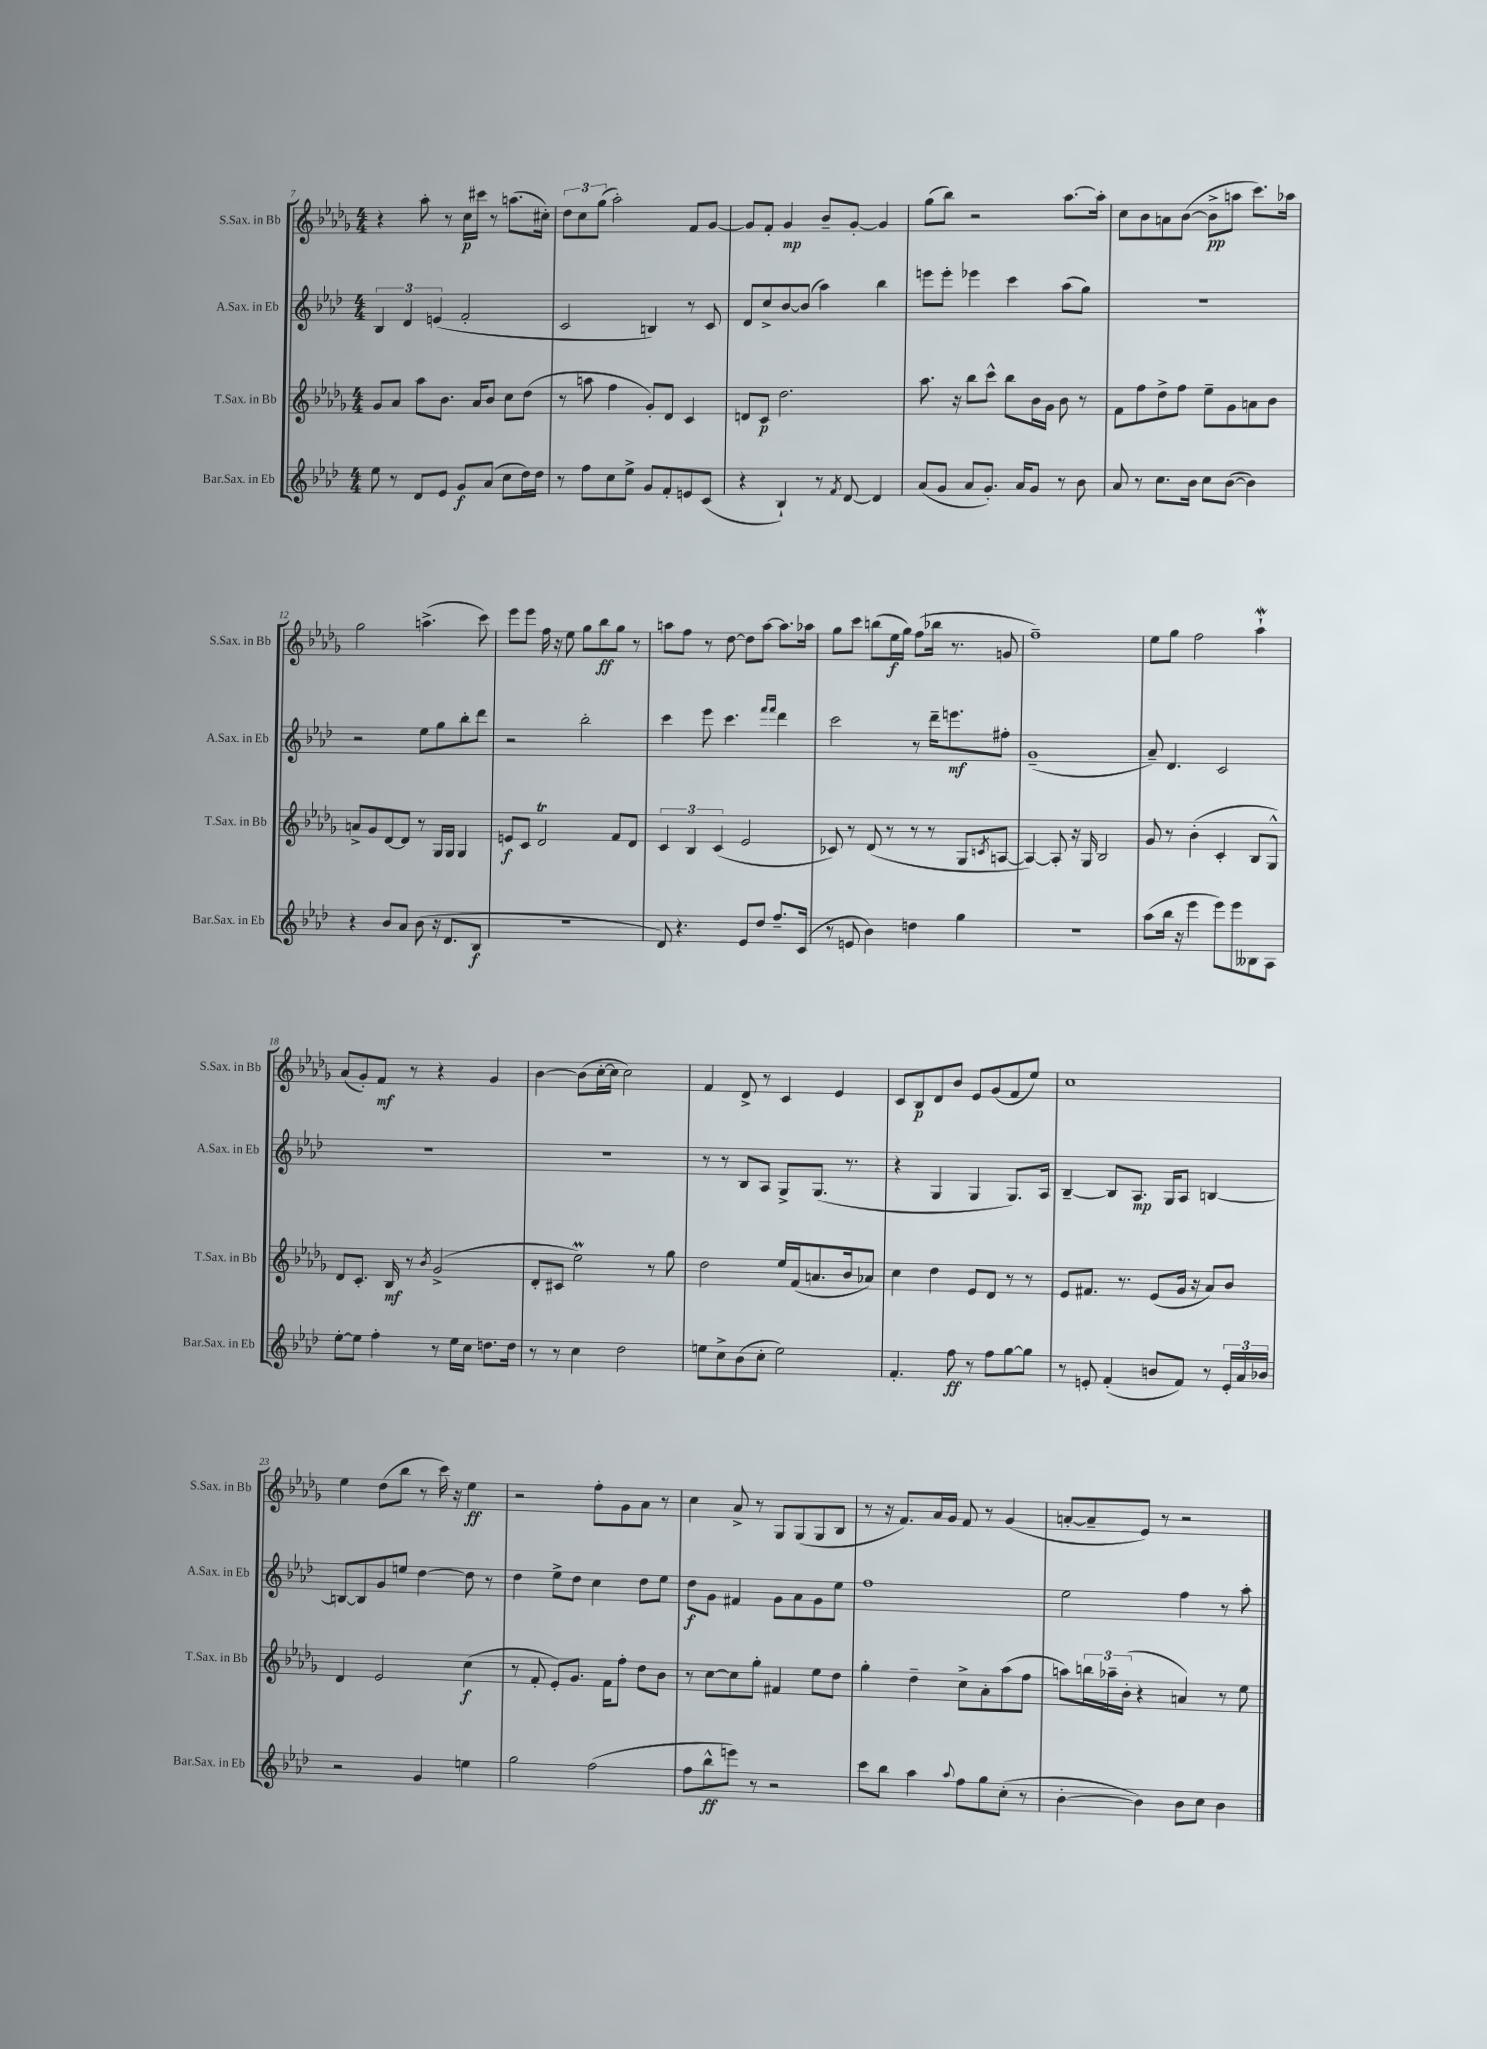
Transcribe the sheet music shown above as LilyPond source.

<<
\new StaffGroup <<
\new Staff = "s0" \with { instrumentName = "S.Sax. in Bb" shortInstrumentName = "S.Sax. in Bb" } {
    \clef treble \key des \major \numericTimeSignature \time 4/4
    r4 aes''8-. r8 c''16\p cis'''16 r8 a''8.( cis''16-.) |
    \tuplet 3/2 { des''8 c''8 ges''8( } aes''2-.) f'8 ges'8~ |
    ges'8 f'8-. ges'4\mp bes'8-- ges'8~-. ges'4 |
    ges''8( bes''8) r2 aes''8.~ aes''16-. |
    c''8 bes'8 a'8 bes'8~( bes'8->\pp a''8 c'''8.) aes''16 |
    ges''2 a''4.->( c'''8) |
    ees'''8 ees'''8 f''16 r16 ees''8 ges''8 bes''8\ff ges''8 r8 |
    a''8 f''8 r8 des''8~ des''8 a''8~ a''8. aes''16 |
    ges''8 c'''8 b''8( ees''16\f ges''16) f''8( bes''16 r8. g'8 |
    f''1--) |
    ees''8 ges''8 f''2 aes''4-!\mordent |
    aes'8( ges'8-.) f'8\mf r8 r4 ges'4 |
    bes'4~ bes'8( c''16~-. c''16 c''2) |
    f'4 des'8-> r8 c'4 ees'4 |
    c'8 bes8\p des'8 bes'8 ees'8 ges'8( f'8 ees''8) |
    c''1 |
    ees''4 des''8( bes''8 r8 c'''16) r16 ees''4\ff |
    r2 f''8-. ges'8 aes'8 r8 |
    c''4 aes'8-> r8 ges8 ges8( ges8 bes8 |
    r8 r16 f'8.) aes'16 ges'16 f'8 r8 ges'4( |
    a'8~-. a'8-- ees'8) r8 r2 \bar "|." |
}
\new Staff = "s1" \with { instrumentName = "A.Sax. in Eb" shortInstrumentName = "A.Sax. in Eb" } {
    \clef treble \key aes \major \numericTimeSignature \time 4/4
    \tuplet 3/2 { bes4 des'4 e'4( } f'2-. |
    c'2 b4) r8 c'8 |
    des'8 c''8-> bes'8~ bes'8( aes''4) bes''4 |
    e'''8 e'''8-. ees'''4 c'''4 aes''8( g''8) |
    R1 |
    r2 ees''8 g''8 bes''8-. des'''8 |
    r2 bes''2-. |
    c'''4 ees'''8 c'''4. \grace { f'''16 f'''16 } des'''4 |
    c'''2 r8 des'''16-- e'''8.\mf fis''8-. |
    g'1--( |
    aes'8--) des'4. c'2 |
    R1 |
    R1 |
    r8 r8 bes8 aes8 g8-> g8.( r8. |
    r4 g4 g4 g8.) aes16 |
    bes4~-- bes8 aes8.\mp g16 aes8 b4~ |
    b8~ b8 g'8 e''8 des''4~ des''8 r8 |
    des''4 ees''8-> des''8 c''4 des''8 ees''8 |
    des''8\f g'8 fis'4 g'8 aes'8 g'8 ees''8 |
    f''1 |
    ees''2 f''4 r8 aes''8-. \bar "|." |
}
\new Staff = "s2" \with { instrumentName = "T.Sax. in Bb" shortInstrumentName = "T.Sax. in Bb" } {
    \clef treble \key des \major \numericTimeSignature \time 4/4
    ges'8 aes'8 aes''8 bes'8. aes'16 bes'8 c''8 des''8( |
    r8 a''8 f''4 ges'8-.) des'8 c'4 |
    d'8 c'8\p des''2. |
    aes''8. r16 bes''8 c'''8-^ bes''8 bes'16 ges'16 bes'8 r8 |
    f'8 f''8 des''8-> f''8 ees''8-- ges'8 a'8 bes'8 |
    a'8-> ges'8 des'8~ des'8 r8 ges16 ges16 ges4 |
    e'8\f c'8 des'2\trill f'8 des'8 |
    \tuplet 3/2 { c'4 bes4 c'4( } ees'2 |
    ces'8) r8 des'8( r8 r8 r8 ges8 \acciaccatura { c'8 } a8~ |
    a4~) a8-. r16 ges16 bes2 |
    ges'8 r8 bes'4-.( c'4-. bes8 ges8-^) |
    des'8 c'8.-. bes16\mf r8 \acciaccatura { bes'8 } ges'2->( |
    des'8-. cis'8 ees''2\prall) r8 ges''8 |
    des''2 ees''16 f'16( a'8. bes'16 aes'8) |
    c''4 des''4 ees'8 des'8 r8 r8 |
    ees'8 fis'8. r8. ees'8( ges'16 r16 aes'8) bes'8 |
    des'4 ees'2 c''4\f( |
    r8 f'8-. ees'8-.) ges'8. f'16 f''8-. des''8 bes'8 |
    r8 c''8~ c''8 ges''8-. fis'4 ees''8 des''8 |
    ges''4-. des''4-- c''8-> aes'8-. aes''8( f''8 |
    a''8) \tuplet 3/2 { b''16 aes''16-- bes'16-.( } r4 a'4) r8 ees''8 \bar "|." |
}
\new Staff = "s3" \with { instrumentName = "Bar.Sax. in Eb" shortInstrumentName = "Bar.Sax. in Eb" } {
    \clef treble \key aes \major \numericTimeSignature \time 4/4
    ees''8 r8 des'8 ees'8 g'8\f aes'8( c''8 des''16) des''16 |
    r8 f''8 c''8 ees''8-> g'8 f'8-. e'8 c'8( |
    r4 bes4-!) r8 \acciaccatura { f'8 } des'8~ des'4 |
    aes'8( g'8 aes'8 g'8.-.) aes'16 g'8 r8 bes'8 |
    aes'8 r8 c''8. bes'16 c''8 bes'8~( bes'4) |
    r4 bes'8 aes'8 bes'8( r16 des'8. bes8\f |
    R1 |
    des'8) r4. ees'8 des''8 f''8.-- c'16( |
    r8 e'8 bes'4) d''4 g''4 |
    R1 |
    aes''8( bes''16 r16 ees'''4 ees'''8) ees'''8 beses8 aes8 |
    ees''8~-. ees''8 f''4-. r8 ees''16 c''16 d''8. d''16 |
    r8 r8 c''4 des''2 |
    e''8 c''8-> bes'8( c''8-. e''2) |
    f'4.-. f''8\ff r8 f''8 g''8~ g''8 |
    r8 e'8-. f'4-.( b'8 f'8) r8 \tuplet 3/2 { e'16-. aes'16 bes'16 } |
    r2 g'4 e''4 |
    g''2 f''2( |
    f''8 bes''8-^\ff e'''8) r8 r2 |
    c'''8 bes''8 aes''4 \appoggiatura { aes''8 } f''8 g''8 c''8-.( r8 |
    bes'4~-. bes'4) bes'8 c''8 bes'4 \bar "|." |
}
>>
>>
\layout { \context { \Score currentBarNumber = #7 } }
